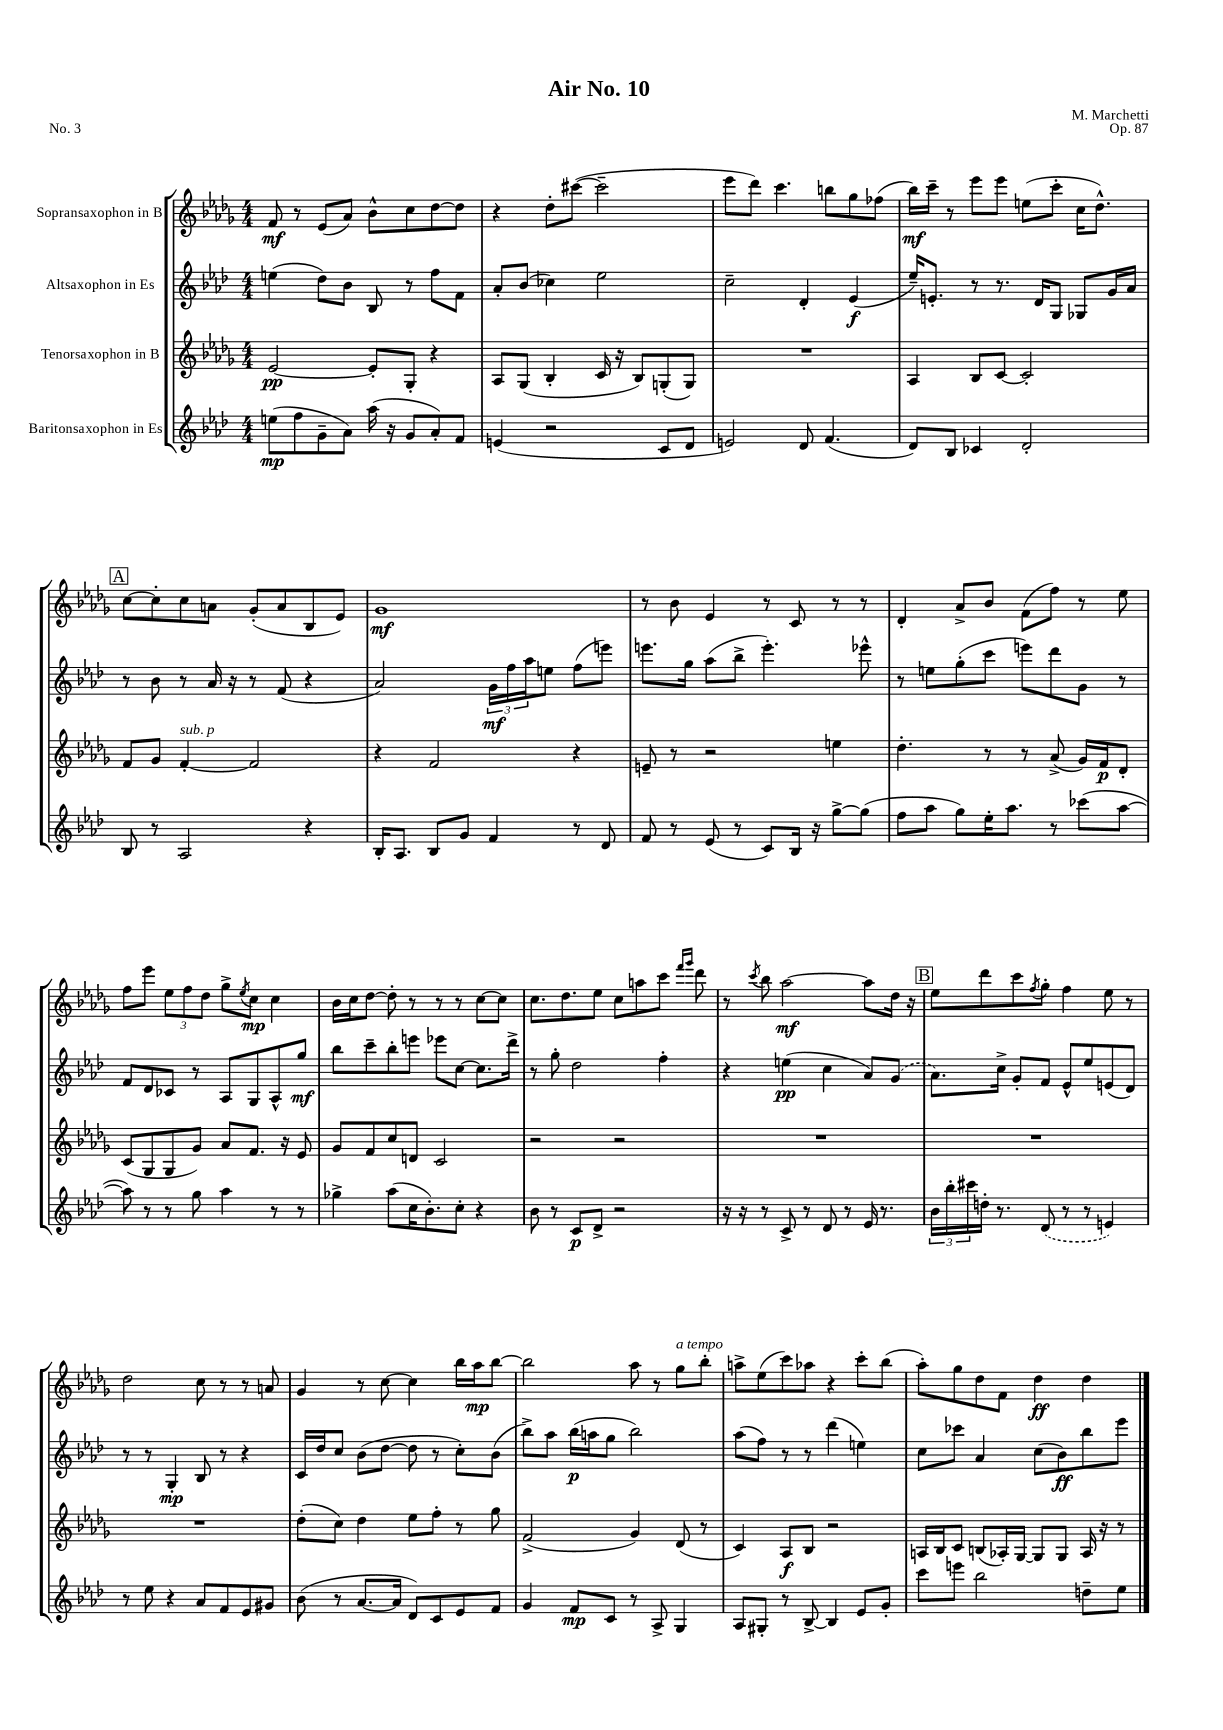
\header { title = "Air No. 10" composer = "M. Marchetti" opus = "Op. 87" piece = "No. 3" }
<<
\new StaffGroup <<
\new Staff = "s0" \with { instrumentName = "Sopransaxophon in B" } {
    \clef treble \key des \major \numericTimeSignature \time 4/4
    f'8\mf r8 ees'8( aes'8) bes'8-^ c''8 des''8~ des''8 |
    r4 des''8-. cis'''8~( cis'''2-- |
    ees'''8 des'''8) c'''4. b''8 ges''8 fes''8( |
    bes''16\mf) c'''16-- r8 ees'''8 ees'''8 e''8( c'''8-. c''16 des''8.-^) |
    \mark \markup { \box "A" } c''8~ c''8-. c''8 a'8 ges'8-.( a'8 bes8 ees'8) |
    ges'1\mf |
    r8 bes'8 ees'4 r8 c'8 r8 r8 |
    des'4-. aes'8-> bes'8 f'8( f''8) r8 ees''8 |
    f''8 ees'''8 \tuplet 3/2 { ees''8 f''8 des''8 } ges''8-> \acciaccatura { ees''8 } c''8\mp c''4 |
    bes'16 c''16 des''8~ des''8-. r8 r8 r8 c''8~ c''8 |
    c''8. des''8. ees''8 c''8 a''8 c'''8 \grace { f'''16 ges'''16 } des'''8 |
    r8 \acciaccatura { c'''8 } bes''8 aes''2~\mf aes''8 des''16 r16 |
    \mark \markup { \box "B" } ees''8 des'''8 c'''8 \acciaccatura { f''8 } ges''8-. f''4 ees''8 r8 |
    des''2 c''8 r8 r8 a'8 |
    ges'4 r8 c''8~ c''4 bes''16 aes''16\mp bes''8~ |
    bes''2 aes''8 r8 ges''8^\markup { \italic "a tempo" } bes''8-. |
    a''8-> ees''8( c'''8) aes''8 r4 c'''8-. bes''8( |
    aes''8-.) ges''8 des''8 f'8 des''4\ff des''4 \bar "|." |
}
\new Staff = "s1" \with { instrumentName = "Altsaxophon in Es" } {
    \clef treble \key aes \major \numericTimeSignature \time 4/4
    e''4( des''8) bes'8 bes8 r8 f''8 f'8 |
    aes'8-. bes'8( ces''4) ees''2 |
    c''2-- des'4-. ees'4\f( |
    ees''16--) e'8.-. r8 r8. des'16 g8 ges8 g'16 aes'16 |
    \mark \markup { \box "A" } r8 bes'8 r8 aes'16 r16 r8 f'8( r4 |
    aes'2) \tuplet 3/2 { g'16\mf f''16 aes''16 } e''8 f''8( e'''8) |
    e'''8. g''16 aes''8( bes''8-> e'''4.-.) ees'''8-^ |
    r8 e''8 g''8-.( c'''8 e'''8) des'''8 g'8 r8 |
    f'8 des'8 ces'8 r8 aes8 g8 aes8-^ g''8\mf |
    bes''8 c'''8-- bes''8-. e'''8 ees'''8 c''8~ c''8. des'''16-> |
    r8 g''8-. des''2 f''4-. |
    r4 e''4\pp( c''4 aes'8) \once \slurDashed g'8( |
    \mark \markup { \box "B" } aes'8.) c''16-> g'8-. f'8 ees'8-^ ees''8 e'8( des'8) |
    r8 r8 g4-.\mp bes8 r8 r4 |
    c'16 des''16 c''8 bes'8( des''8~ des''8 r8 c''8-.) bes'8( |
    bes''8->) aes''8 bes''16\p( a''16 g''8 bes''2) |
    aes''8( f''8) r8 r8 des'''4( e''4) |
    c''8 ces'''8 aes'4 c''8( bes'8\ff) bes''8 ees'''8 \bar "|." |
}
\new Staff = "s2" \with { instrumentName = "Tenorsaxophon in B" } {
    \clef treble \key des \major \numericTimeSignature \time 4/4
    ees'2~\pp ees'8-. ges8-. r4 |
    aes8 ges8( bes4-. c'16 r16 bes8) g8-.( g8) |
    R1 |
    aes4 bes8 c'8~ c'2-. |
    \mark \markup { \box "A" } f'8 ges'8 f'4~-.^\markup { \italic "sub. p" } f'2 |
    r4 f'2 r4 |
    e'8-- r8 r2 e''4 |
    des''4.-. r8 r8 aes'8->( ges'16) f'16\p des'8-. |
    c'8( ges8 ges8 ges'8) aes'8 f'8. r16 ees'8 |
    ges'8 f'8 c''8 d'8 c'2 |
    r2 r2 |
    R1 |
    \mark \markup { \box "B" } R1 |
    R1 |
    des''8-.( c''8) des''4 ees''8 f''8-. r8 ges''8 |
    f'2->( ges'4) des'8( r8 |
    c'4) aes8\f bes8 r2 |
    a16 bes16 c'8 b8( aes16-.) ges16~ ges8 ges8 aes16 r16 r8 \bar "|." |
}
\new Staff = "s3" \with { instrumentName = "Baritonsaxophon in Es" } {
    \clef treble \key aes \major \numericTimeSignature \time 4/4
    e''8\mp( f''8 g'8-- aes'8) aes''16( r16 g'8 aes'8-.) f'8 |
    e'4( r2 c'8 des'8 |
    e'2) des'8 f'4.( |
    des'8) bes8 ces'4 des'2-. |
    \mark \markup { \box "A" } bes8 r8 aes2 r4 |
    bes16-. aes8. bes8 g'8 f'4 r8 des'8 |
    f'8 r8 ees'8( r8 c'8) bes16 r16 g''8~-> g''8( |
    f''8 aes''8 g''8) ees''16-. aes''8. r8 ces'''8( aes''8~ |
    aes''8) r8 r8 g''8 aes''4 r8 r8 |
    ges''4-> aes''8( c''16 bes'8.-.) c''8-. r4 |
    bes'8 r8 c'8\p des'8-> r2 |
    r16 r16 r8 c'8-> r8 des'8 r8 ees'16 r8. |
    \mark \markup { \box "B" } \tuplet 3/2 { bes'16 bes''16-. cis'''16 } d''16-. r8. \once \slurDashed des'8( r8 r8 e'4) |
    r8 ees''8 r4 aes'8 f'8 ees'8 gis'8 |
    bes'8( r8 aes'8.~ aes'16 des'8) c'8 ees'8 f'8 |
    g'4 f'8\mp c'8 r8 aes8-> g4 |
    aes8 gis8-. r8 bes8~-> bes4 ees'8 g'8-. |
    c'''8 e'''8 bes''2 d''8-- ees''8 \bar "|." |
}
>>
>>
\layout { \context { \Score \remove "Bar_number_engraver" } }
